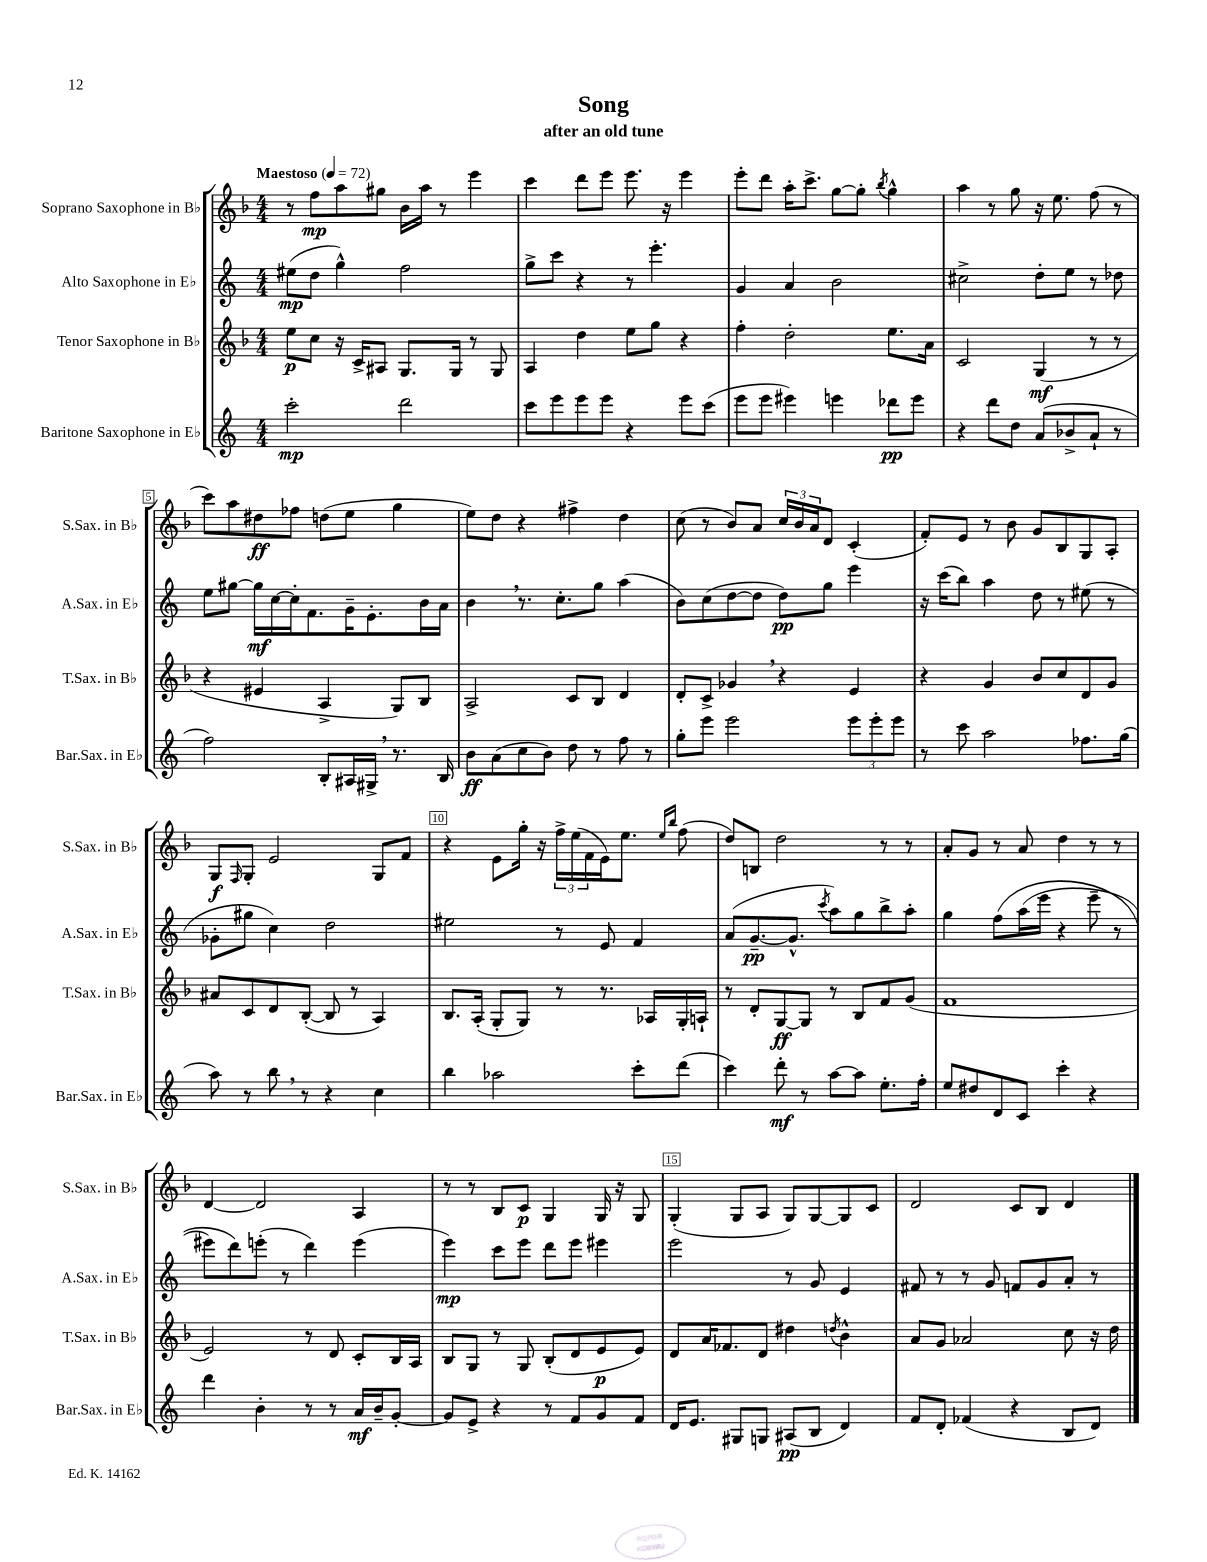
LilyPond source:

\header { title = "Song" subtitle = "after an old tune" }
<<
\new StaffGroup <<
\new Staff = "s0" \with { instrumentName = "Soprano Saxophone in Bb" shortInstrumentName = "S.Sax. in Bb" } {
    \clef treble \key f \major \numericTimeSignature \time 4/4 \tempo "Maestoso" 4 = 72
    r8 f''8\mp a''8 gis''8 bes'16 a''16 r8 e'''4 |
    c'''4 d'''8 e'''8 e'''8. r16 e'''4 |
    e'''8-. d'''8 a''16-. c'''8.-> g''8~ g''8-. \acciaccatura { bes''8 } g''4-^ |
    a''4 r8 g''8 r16 e''8. f''8( r8 |
    c'''8) a''8 dis''8\ff fes''8 d''8( e''8 g''4 |
    e''8) d''8 r4 fis''4-> d''4 |
    c''8( r8 bes'8) a'8 \tuplet 3/2 { c''16 bes'16 a'16 } d'8 c'4-.( |
    f'8-.) e'8 r8 bes'8 g'8 bes8 g8 a8-. |
    g8\f \grace { f16 } g8-. e'2 g8 f'8 |
    r4 e'8 g''16-. r16 \tuplet 3/2 { f''16-> e''16( f'16 } e'16) e''8. \grace { e''16 bes''16 } f''8( |
    d''8) b8 d''2 r8 r8 |
    a'8-. g'8 r8 a'8 d''4 r8 r8 |
    d'4~ d'2 a4 |
    r8 r8 bes8 c'8\p g4 g16 r16 g8 |
    g4-.( g8 a8 g8) g8~ g8 c'8 |
    d'2 c'8 bes8 d'4 \bar "|." |
}
\new Staff = "s1" \with { instrumentName = "Alto Saxophone in Eb" shortInstrumentName = "A.Sax. in Eb" } {
    \clef treble \key c \major \numericTimeSignature \time 4/4
    eis''8\mp( d''8 g''4-^) f''2 |
    g''8-> c'''8 r4 r8 e'''4.-. |
    g'4 a'4 b'2 |
    cis''2-> d''8-. e''8 r8 des''8 |
    e''8 gis''8~ gis''16\mf c''16~ c''16-. f'8. g'16-- e'8.-. b'16 a'16 |
    b'4 \breathe r8. c''8.-. g''8 a''4( |
    b'8) c''8( d''8~ d''8 d''8\pp) g''8 e'''4 |
    r16 c'''16( b''8) a''4 d''8 r8 eis''8( r8 |
    ges'8-. gis''8 c''4) d''2 |
    eis''2 r8 e'8 f'4 |
    a'8( g'8.~--\pp g'8.-^ \acciaccatura { c'''8 } a''8) g''8 b''8-> a''8-. |
    g''4 f''8\( a''16( e'''16 r4 e'''8-- r8 |
    eis'''8) d'''8\) e'''8-.( r8 d'''4) e'''4( |
    e'''4\mp) c'''8 e'''8 d'''8 e'''8 eis'''4 |
    e'''2 r8 g'8 e'4 |
    fis'8 r8 r8 g'8 f'8 g'8 a'8-. r8 \bar "|." |
}
\new Staff = "s2" \with { instrumentName = "Tenor Saxophone in Bb" shortInstrumentName = "T.Sax. in Bb" } {
    \clef treble \key f \major \numericTimeSignature \time 4/4
    e''8\p c''8 r16 c'16-> ais8 g8. g16 r8 g8 |
    a4 d''4 e''8 g''8 r4 |
    f''4-. d''2-. e''8. a'16 |
    c'2 g4\mf( r8 r8 |
    r4 eis'4 a4-> g8) bes8 |
    a2-> c'8 bes8 d'4 |
    d'8-. c'8-> ges'4 \breathe r4 e'4 |
    r4 g'4 bes'8 c''8 d'8 g'8 |
    ais'8 c'8 d'8 bes8~-.( bes8 r8 a4) |
    bes8. a16-.( g8-. g8) r8 r8. aes16 g16-. a16-! |
    r8 d'8-. g8~\ff g8 r8 bes8 f'8 g'8( |
    f'1 |
    e'2) r8 d'8 c'8-. bes16 a16 |
    bes8 g8 r8 g8 bes8-.( d'8 e'8\p e'8) |
    d'8 a'16 fes'8. d'8 dis''4 \acciaccatura { d''8 } bes'4-^ |
    a'8 g'8 aes'2 c''8 r16 d''16 \bar "|." |
}
\new Staff = "s3" \with { instrumentName = "Baritone Saxophone in Eb" shortInstrumentName = "Bar.Sax. in Eb" } {
    \clef treble \key c \major \numericTimeSignature \time 4/4
    c'''2-.\mp d'''2 |
    c'''8 e'''8 e'''8 e'''8 r4 e'''8 c'''8( |
    e'''8 e'''8 eis'''4) e'''4 des'''8\pp e'''8 |
    r4 d'''8 d''8 a'8( bes'8-> a'8-! r8 |
    f''2) b8-. ais16 gis16-> \breathe r8. b16 |
    b'8\ff a'8( c''8 b'8) d''8 r8 f''8 r8 |
    g''8-. e'''8 e'''2 \tuplet 3/2 { e'''8 e'''8-. e'''8 } |
    r8 c'''8 a''2 fes''8. g''16( |
    a''8) r8 b''8 \breathe r8 r4 c''4 |
    b''4 aes''2 c'''8-. d'''8( |
    c'''4) d'''8-.\mf r8 a''8~ a''8 e''8.-. f''16-. |
    e''8 dis''8 d'8 c'8 c'''4-. r4 |
    d'''4 b'4-. r8 r8 a'16\mf b'16-- g'8~-. |
    g'8 e'8-> r4 r8 f'8 g'8 f'8 |
    d'16 e'8. gis8 g8 ais8\pp( b8 d'4) |
    f'8 d'8-. fes'4( r4 b8 d'8) \bar "|." |
}
>>
>>
\layout { \context { \Score \override BarNumber.break-visibility = ##(#f #t #t) barNumberVisibility = #(every-nth-bar-number-visible 5) \override BarNumber.stencil = #(make-stencil-boxer 0.1 0.3 ly:text-interface::print) } }
